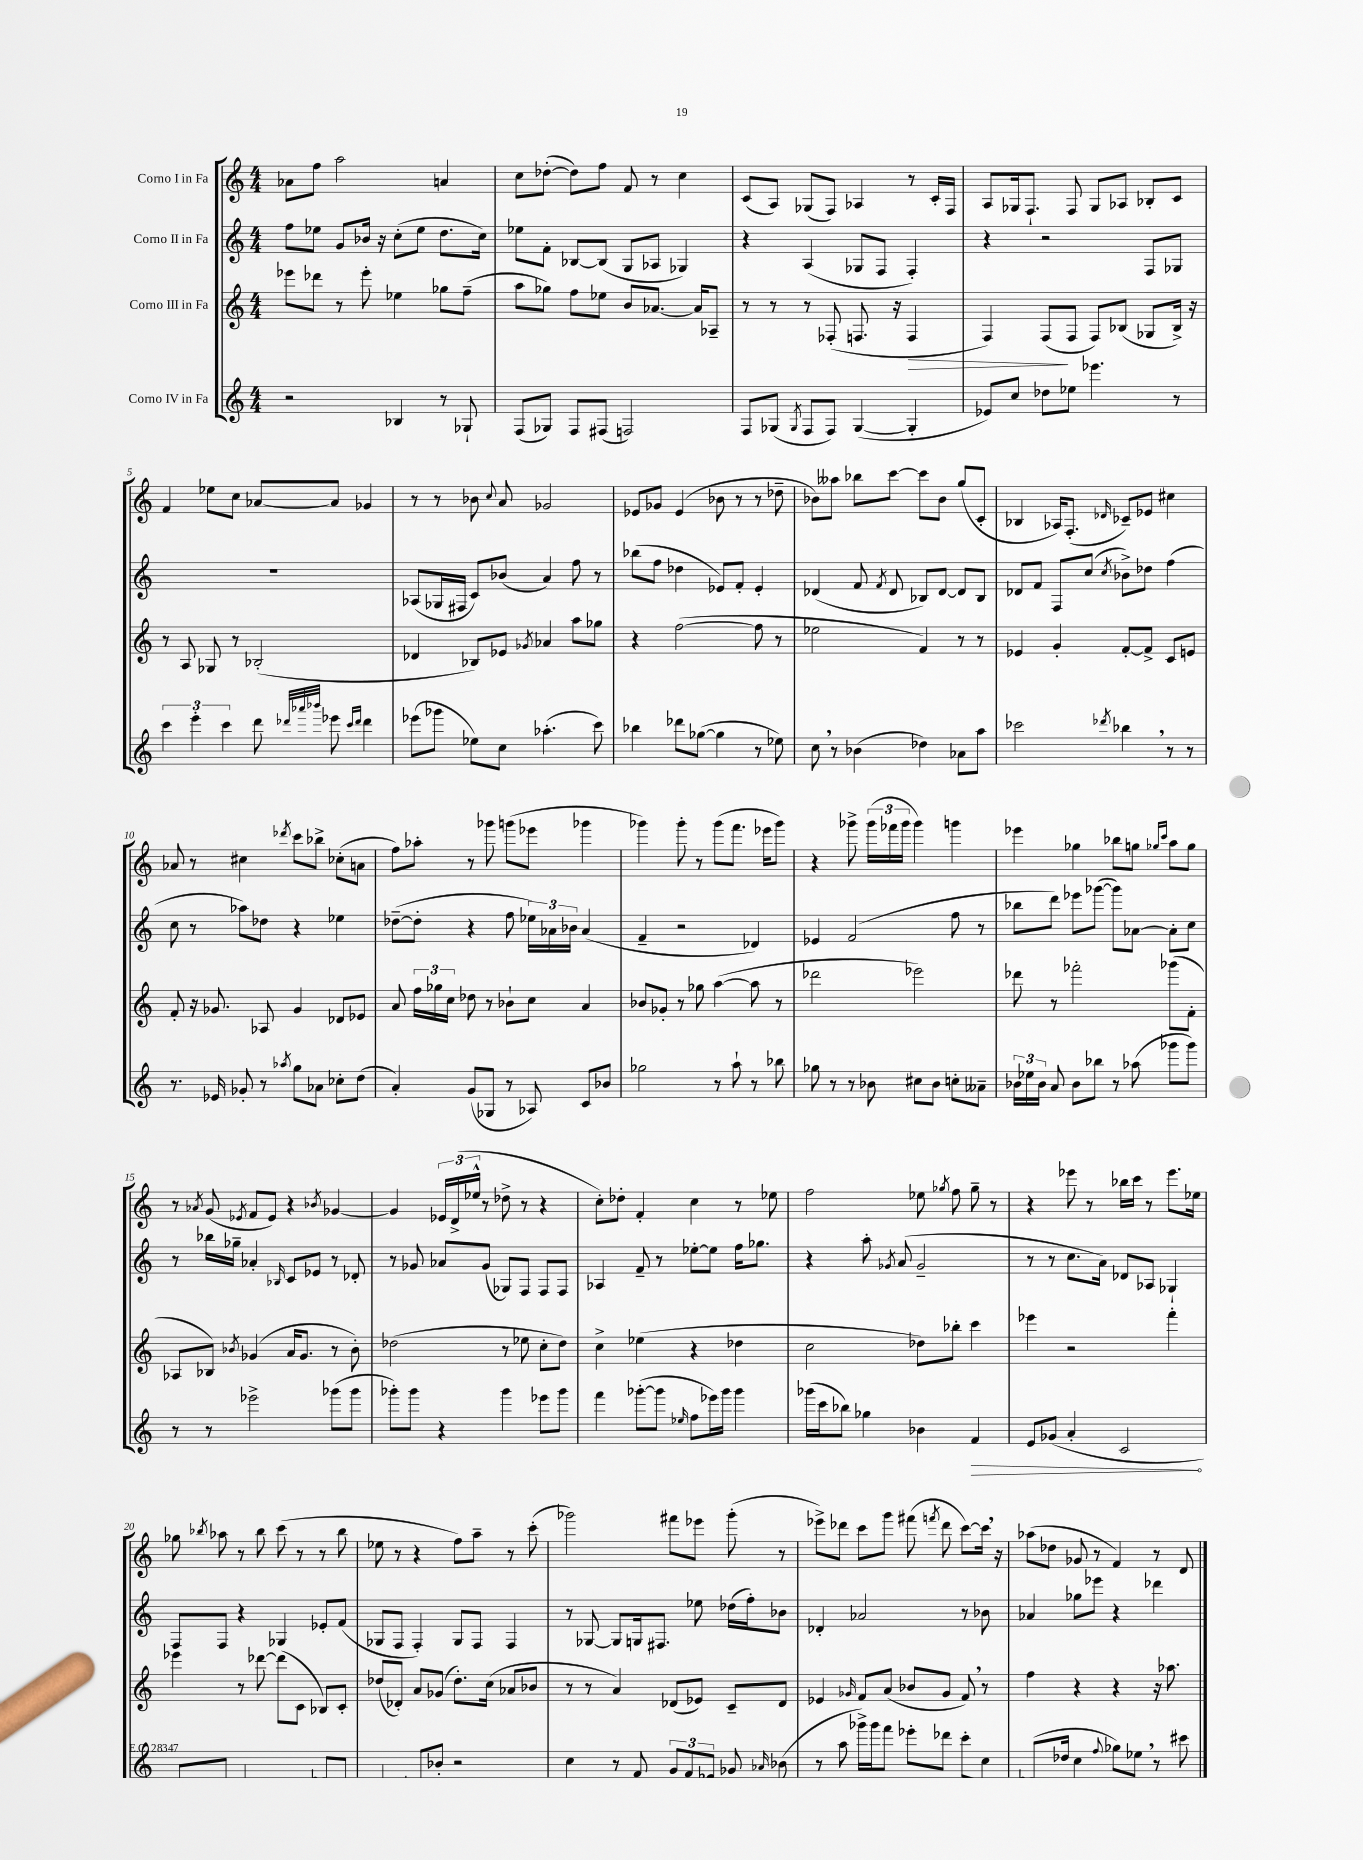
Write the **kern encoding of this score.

**kern	**dynam	**kern	**dynam	**kern	**kern
*part4	*part4	*part3	*part3	*part2	*part1
*staff4	*staff4	*staff3	*staff3	*staff2	*staff1
*I"Corno IV in Fa	*	*I"Corno III in Fa	*	*I"Corno II in Fa	*I"Corno I in Fa
*clefG2	*	*clefG2	*	*clefG2	*clefG2
*k[]	*	*k[]	*	*k[]	*k[]
*M4/4	*	*M4/4	*	*M4/4	*M4/4
=1	=1	=1	=1	=1	=1
2r	.	8eee-X\L	.	8ff\L	8a-X\L
.	.	8ddd-X\J	.	8ee-X\J	8ff\J
.	.	8r	.	8g/L	2aa\
.	.	8eee-'\	.	16b-X/Jk	.
.	.	.	.	16r	.
4B-X/	.	4ee-X\	.	(8cc'\L	.
.	.	.	.	8ee-\J	.
8r	.	8gg-X\L	.	8.dd\L	4an/
8G-X`/	.	(8ff~\J	.	.	.
.	.	.	.	16cc\Jk)	.
=2	=2	=2	=2	=2	=2
(8F/L	.	8aa\L	.	8ee-X\L	8cc\L
8G-X/J)	.	8gg-X\J)	.	8f'\J	([8dd-X'\J
8F/L	.	8ff\L	.	[8B-X/L	8dd-\L])
(8F#X/J	.	8ee-X\J	.	(8B-/J]	8ff\J
2Fn/)	.	8b/L	.	8G/L	8f/
.	.	[8.a-X/J	.	8A-X/J	8r
.	.	.	.	4G-X/)	4cc\
.	.	16a-/KL]	.	.	.
.	.	8A-X~/J	.	.	.
=3	=3	=3	=3	=3	=3
8F/L	.	8r	.	4r	(8c/L
(8G-X/J	.	8r	.	.	8A/J)
8qG-/	.	.	.	.	.
8F/L	.	8r	.	(4A/	(8G-X/L
8F/J)	.	(8F-X'/	.	.	8F/J)
([4G-/	.	8.Fn/	.	8G-X/L	4A-X/
.	.	.	.	8F/J	.
.	.	16r	.	.	.
!	!	!	!LO:HP:b	!	!
4G-'/]	.	4F/	>	4F'/)	8r
.	.	.	.	.	16c'/LL
.	.	.	.	.	16F/JJ
=4	=4	=4	=4	=4	=4
8e-X/L)	.	4F/)	.	4r	8A/L
8cc/J	.	.	.	.	16G-X/k
.	.	.	.	.	8.F`/J
8dd-X\L	.	(8F/L	.	2r	.
8ee-X\J	.	8F/J	]	.	8F/
4.eee-X\	.	8F/L)	.	.	8G-/L
.	.	(8B-X/J	.	.	8A-X/J
.	.	8G-X/L	.	8F/L	8B-X'/L
8r	.	16B-^/Jk)	.	8G-X/J	8c/J
.	.	16r	.	.	.
!!LO:LB:g=z
=5	=5	=5	=5	=5	=5
6ccc\	.	8r	.	1r	4f/
.	.	8A/	.	.	.
6eee'\	.	.	.	.	.
.	.	8G-X/	.	.	8ee-X\L
6ccc\	.	.	.	.	.
.	.	8r	.	.	8cc\J
8ddd\	.	(2B-X'/	.	.	[8a-X/L
32qqddd-X/LLL	.	.	.	.	.
32qqaaa-X/	.	.	.	.	.
32qqbbb-X/JJJ	.	.	.	.	.
8eee-X\	.	.	.	.	8a-/J]
16qqccc/LL	.	.	.	.	.
16qqddd-/JJ	.	.	.	.	.
4ddd-\	.	.	.	.	4g-X/
=6	=6	=6	=6	=6	=6
(8eee-X\L	.	4d-X/	.	(8A-X/L	8r
8ggg-X\J	.	.	.	16G-X/L	8r
.	.	.	.	16F#X/JJ	.
8ee-X\L)	.	8B-X/L)	.	8c/L)	8b-X\
.	.	.	.	.	8qqcc/
8cc\J	.	8e-X/J	.	(8b-X/J	8a/
.	.	8qg-X/	.	.	.
(4.aa-X'\	.	4a-X/	.	4a/)	2g-X/
.	.	8aa\L	.	8ff\	.
8ccc\)	.	8gg-X\J	.	8r	.
=7	=7	=7	=7	=7	=7
4bb-X\	.	4r	.	(8bb-X\L	8e-X/L
.	.	.	.	8ff\J	8g-X/J
8ddd-X\L	.	([2ff\	.	4dd-X\	(4e-/
([8gg-X\J	.	.	.	.	.
4gg-\]	.	.	.	8e-X/L)	8b-X\
.	.	.	.	8f'/J	8r
8r	.	8ff\]	.	4e-'/	8r
8ee-X\)	.	8r	.	.	8dd-X~\
=8	=8	=8	=8	=8	=8
8cc,\	.	2ee-X\	.	(4d-X/	8b-X\L)
8r	.	.	.	.	8aa--X\J
(4b-X\	.	.	.	8f/	8bb-X\L
.	.	.	.	8qf/	.
.	.	.	.	8d-/	[8ccc\J
4dd-X\)	.	4f/)	.	8B-X/L)	8ccc\L]
.	.	.	.	[8d-/J	8b-\J
8a-X\L	.	8r	.	8d-/L]	(8gg/L
8aa\J	.	8r	.	8B-/J	8c'/J
=9	=9	=9	=9	=9	=9
2ccc-X\	.	4e-X/	.	8d-X/L	4B-X/
.	.	.	.	8f/J	.
.	.	4g'/	.	8F/L	16A-X/KL)
.	.	.	.	.	(8.F'/J
.	.	.	.	(8cc/J	.
8qddd-X/	.	.	.	8qcc/	16qqd-X/
4bb-X,\	.	[8f'/L	.	8b-X^\L)	8c-X~/L)
.	.	8f^/J]	.	8dd-X\J	8e-X/J
8r	.	8c/L	.	(4ff\	4cc#X\
8r	.	8en/J	.	.	.
!!LO:LB:g=z
=10	=10	=10	=10	=10	=10
8.r	.	8f'/	.	8cc\	8a-X/
.	.	16r	.	8r	8r
16e-X/	.	8.g-X/	.	.	.
8g-X'/	.	.	.	8aa-X\L)	4cc#X\
8r	.	8A-X/	.	8dd-X\J	.
8qaa-X/	.	.	.	.	8qddd-X/
8gg\L	.	4g-/	.	4r	8ccc\L
8a-X\J	.	.	.	.	8bb-X^\J
8cc-X'\L	.	8d-X/L	.	4ee-X\	(8cc-X'\L
(8dd\J	.	8e-X/J	.	.	8an\J
=11	=11	=11	=11	=11	=11
4a'/)	.	8a/	.	([8dd-X~\L	8ff\L)
.	.	24ff\LL	.	8dd-'\J]	8aa-X'\J
.	.	24gg-X\	.	.	.
.	.	24cc\JJ	.	.	.
(8g/L	.	8dd-X\	.	4r	8r
8G-X/J	.	8r	.	.	8ggg-X\
8r	.	8b-X`\L	.	8ff\	(8gggn\L
8A-X/)	.	8cc\J	.	24ee-X\LL)	8eee-X\J
.	.	.	.	24a-X\	.
.	.	.	.	24b-X\JJ	.
8c/L	.	4a/	.	(4a-/	4ggg-X\
8b-X/J	.	.	.	.	.
=12	=12	=12	=12	=12	=12
2gg-X\	.	8b-X/L	.	4f~/	4ggg-X\)
.	.	8g-X'/J	.	.	.
.	.	8r	.	2r	8ggg-'\
.	.	8gg-X\	.	.	8r
8r	.	([4aa\	.	.	(8ggg-\L
8aa`\	.	.	.	.	8.fff\J
8r	.	8aa\]	.	4d-X/)	.
.	.	.	.	.	16eee-X\KL
8bb-X\	.	8r	.	.	8ggg-\J)
=13	=13	=13	=13	=13	=13
8gg-X\	.	2ddd-X\	.	4e-X/	4r
8r	.	.	.	.	.
8r	.	.	.	(2f/	8ggg-X^\
8b-X\	.	.	.	.	(24ggg-\LL
.	.	.	.	.	24fff-X\
.	.	.	.	.	24ggg-\JJ
8cc#X\L	.	2eee-X\)	.	.	4ggg-\)
8b-\J	.	.	.	.	.
8ccn'\L	.	.	.	8ff\	4gggn\
8a--X~\J	.	.	.	8r	.
=14	=14	=14	=14	=14	=14
24b-X\LL	.	8ddd-X\	.	8bb-X\L	4eee-X\
24ee-X\	.	.	.	.	.
24b-\JJ	.	.	.	.	.
8a/	.	8r	.	8ddd\J)	.
8b-\L	.	2fff-X'\	.	8eee-X\L	4gg-X\
8bb-X\J	.	.	.	([8ggg-X\J	.
8r	.	.	.	8ggg-\L])	8bb-X\L
(8aa-X\	.	.	.	[8a-X\J	8ggn\J
.	.	.	.	.	16qqgg-X/LL
.	.	.	.	.	16qqccc/JJ
8ggg-X\L	.	(8ggg-X\L	.	8a-'\L]	8aa\L
8ggg-\J)	.	8f'\J	.	8cc\J	8gg-\J
!!LO:LB:g=z
=15	=15	=15	=15	=15	=15
8r	.	8A-X/L	.	8r	8r
.	.	.	.	.	8qa-X/
8r	.	8B-X/J)	.	16bb-X\LL	(8g/
.	.	.	.	16gg-X~\JJ	.
.	.	8qb-X/	.	.	8qe-X/
2eee-X^\	.	(4g-X/	.	4a-X'/	8f/L
.	.	.	.	.	8e-/J)
.	.	.	.	16qqB-X/	.
.	.	16a/KL	.	8c/L	4r
.	.	8.g-/J	.	.	.
.	.	.	.	8e-X/J	.
.	.	.	.	.	8qb-X/
(8ggg-X\L	.	8r	.	8r	[4g-X/
8ggg-\J	.	8b-'\)	.	8d-X'/	.
=16	=16	=16	=16	=16	=16
8ggg-X'\L)	.	(2dd-X\	.	8r	4g-/]
8ggg-\J	.	.	.	8g-X/	.
4r	.	.	.	8a-X/L	24e-X/LL
.	.	.	.	.	(24d^/
.	.	.	.	.	24ee-X^^/JJ
.	.	.	.	(8g-/J	8r
4ggg-\	.	8r	.	8G-X/L)	8dd-X^\
.	.	8ee-X\	.	8F/J	8r
8eee-X\L	.	8cc'\L	.	8F/L	4r
8ggg-\J	.	8dd-\J)	.	8F/J	.
=17	=17	=17	=17	=17	=17
4fff\	.	4cc^\	.	4A-X/	8cc'\L)
.	.	.	.	.	8dd-X'\J
([8ggg-X'\L	.	(4ee-X\	.	8f~/	4f'/
8ggg-\J]	.	.	.	8r	.
16qqee-X/	.	.	.	.	.
8ff\L	.	4r	.	[8ee-X'\L	4cc\
16eee-X\L)	.	.	.	8ee-\J]	.
16ggg-\JJ	.	.	.	.	.
4ggg-\	.	4dd-X\	.	16ff\KL	8r
.	.	.	.	8.gg-X\J	.
.	.	.	.	.	8ee-X\
=18	=18	=18	=18	=18	=18
(16ggg-X\LL	.	2cc\	.	4r	2ff\
16ccc\J	.	.	.	.	.
8bb-X\J)	.	.	.	.	.
4gg-X\	.	.	.	8aa'\	.
.	.	.	.	8qg-X/	.
.	.	.	.	(8a/	.
4b-X\	.	8dd-X\L)	.	2g-~/	8ee-X\
.	.	.	.	.	8qgg-X/
.	.	8bb-X'\J	.	.	8ff\
!	!LO:HP:b	!	!	!	!
4f/	>	4ccc\	.	.	8gg-~\
.	.	.	.	.	8r
=19	=19	=19	=19	=19	=19
8e/L	.	4eee-X\	.	8r	4r
(8g-X/J	.	.	.	8r	.
4a'/	.	2r	.	8.cc\L	8eee-X\
.	.	.	.	.	8r
.	.	.	.	16a\Jk)	.
2c/	.	.	.	8d-X/L	16bb-X\LL
.	.	.	.	.	16ccc\JJ
.	.	.	.	8A-X/J	8r
.	.	4fff'\	.	4G-X`/	8.eee-\L
.	.	.	.	.	16ee-X\Jk
.	]	.	.	.	.
!!LO:LB:g=z
=20	=20	=20	=20	=20	=20
8F/L)	.	4eee-X\	.	8F/L	8gg-X\
.	.	.	.	.	8qbb-X/
8G-X/J	.	.	.	8F/J	8aa-X\
2A/	.	8r	.	4r	8r
.	.	[8ddd-X\	.	.	8bb-\
.	.	(8ddd-\L]	.	4G-X/	(8ccc\
.	.	8c\J	.	.	8r
(8d-X^/L	.	8B-X/L)	.	8e-X'/L	8r
8F/J)	.	8c'/J	.	(8f/J	8bb-\
=21	=21	=21	=21	=21	=21
4F/	.	(8dd-X/L	.	8G-X/L	8ee-X\
.	.	8d-X'/J)	.	8F/J	8r
8B-X'/L	.	8a/L	.	4F'/)	4r
8b-X'/J	.	(8g-X/J	.	.	.
2r	.	8.dd-'\L)	.	8G-/L	8ff\L)
.	.	.	.	8F/J	8aa~\J
.	.	(16cc\Jk	.	.	.
.	.	8a-X/L	.	4F/	8r
.	.	8b-X/J	.	.	(8ccc'\
=22	=22	=22	=22	=22	=22
4cc\	.	8r	.	8r	2ggg-X\)
.	.	8r	.	[8G-X/	.
8r	.	4a/)	.	8G-/L]	.
8f/	.	.	.	16Gn/k	.
.	.	.	.	8.F#X/J	.
12g/L	.	(8d-X/L	.	.	8fff#X\L
12f/	.	.	.	.	.
.	.	8e-X/J)	.	8ee-X\	8eee-X\J
12e-X'/J	.	.	.	.	.
8g-X/	.	8c~/L	.	(16dd-X\LL	(8ggg-'\
.	.	.	.	16ff'\J)	.
16qqa-X/	.	.	.	.	.
(8b-X\	.	8d-/J	.	8b-X\J	8r
=23	=23	=23	=23	=23	=23
8r	.	4e-X/	.	4d-X'/	8eee-X^\L)
8aa\	.	.	.	.	8ddd-X\J
.	.	16qqg-X/	.	.	.
16ggg-X^\LL)	.	8f/L	.	2a-X/	8ccc\L
16ggg-\J	.	.	.	.	.
8fff\J	.	(8a/J	.	.	8ggg\J
8eee-X'\L	.	8b-X/L	.	.	(8fff#X\
.	.	.	.	.	8qfffn/
8ddd-X\J	.	8g-/J	.	.	8ddd-\
8ccc'\L	.	8f,/)	.	8r	[8ccc\L)
8cc\J	.	8r	.	8b-X\	16ccc,\Jk]
.	.	.	.	.	16r
=24	=24	=24	=24	=24	=24
(8.d-X/L	.	4ff\	.	4a-X/	(8aa-X\L
.	.	.	.	.	8dd-X\J
16dd-X/Jk	.	.	.	.	.
4cc\	.	4r	.	8gg-X\L	8g-X/
.	.	.	.	8eee-X\J	8r
8qqff/	.	.	.	.	.
8gg-X\L)	.	4r	.	4r	4f/)
8ee-X,\J	.	.	.	.	.
8r	.	16r	.	4ddd-X\	8r
.	.	8.aa-X\	.	.	.
8ccc#X\	.	.	.	.	8d/
==	==	==	==	==	==
*-	*-	*-	*-	*-	*-
